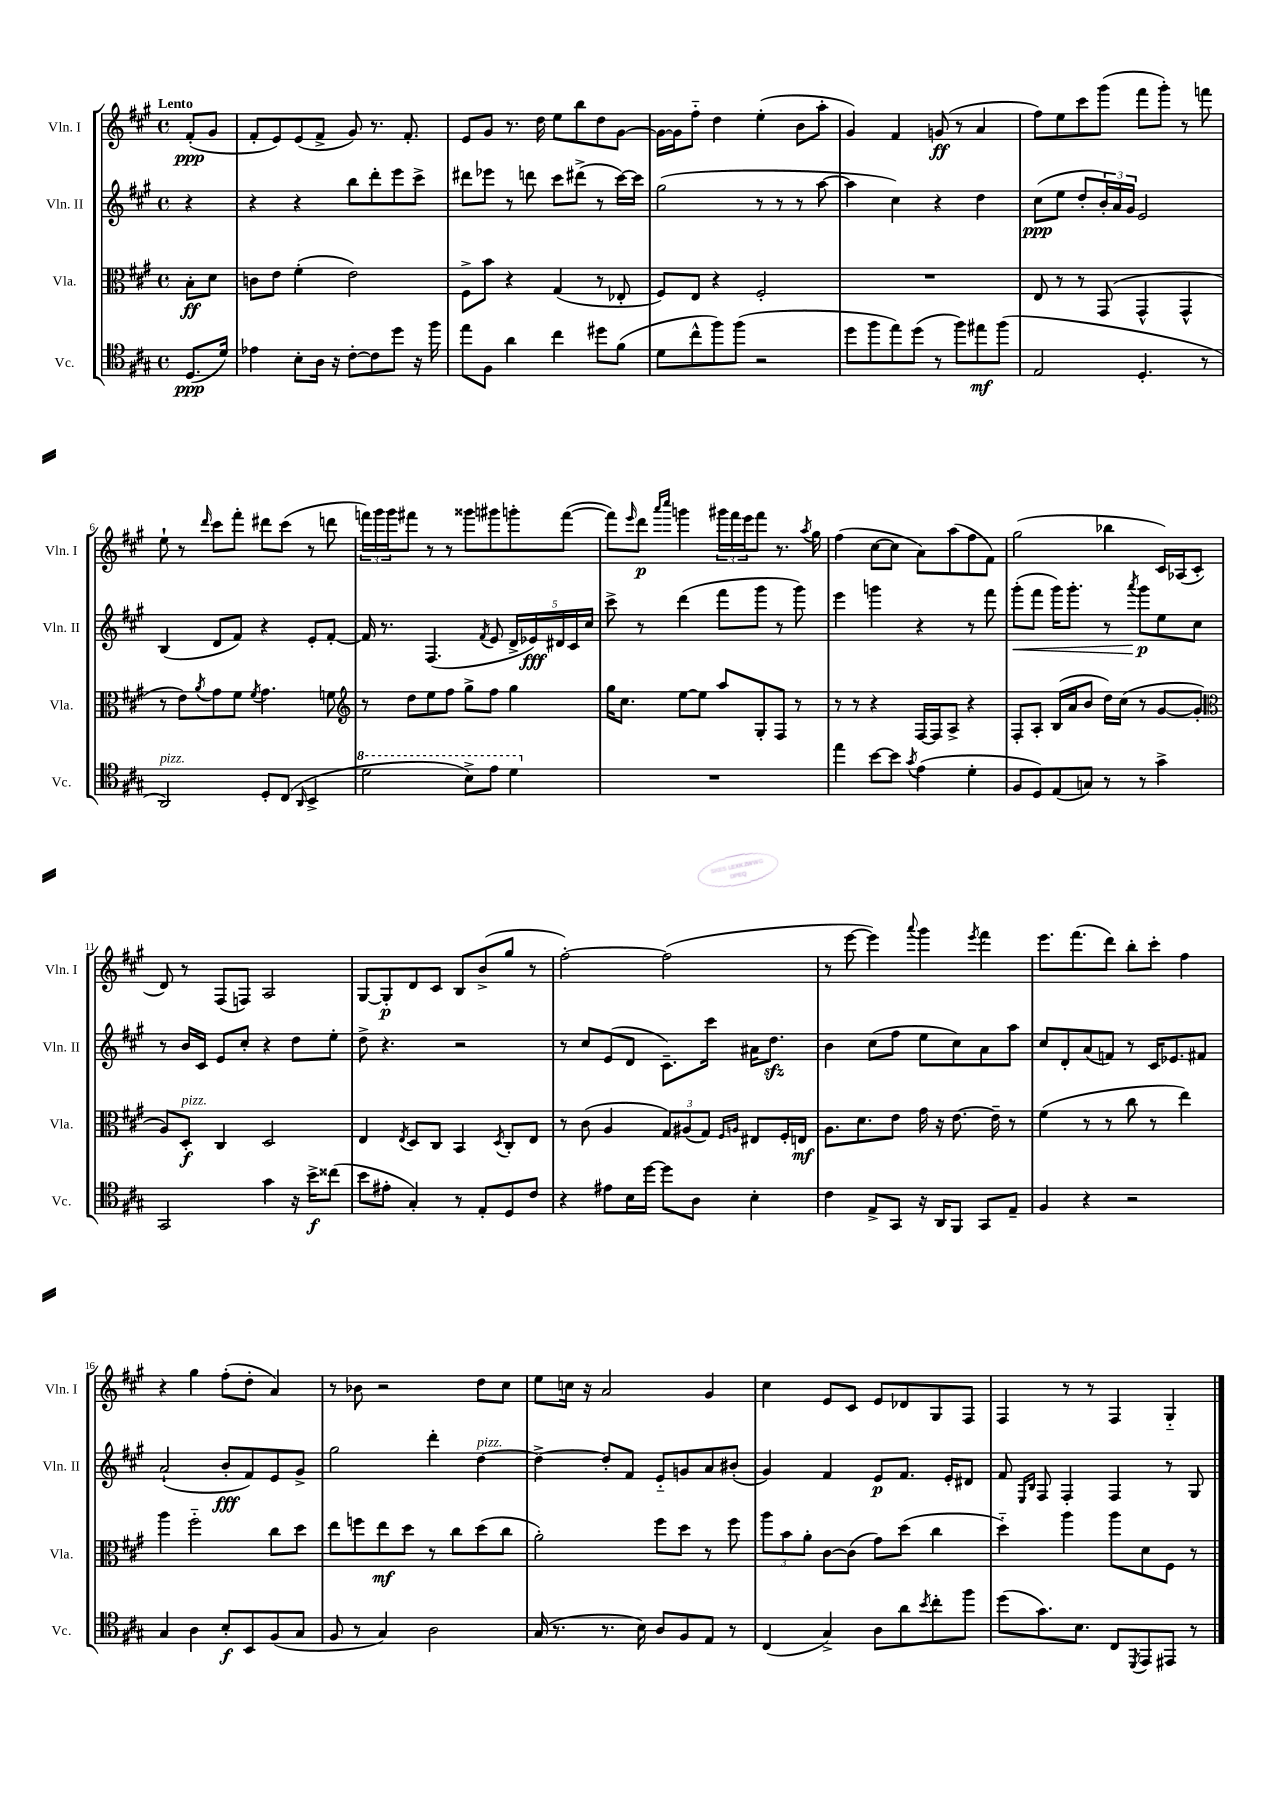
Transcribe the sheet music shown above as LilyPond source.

<<
\new StaffGroup <<
\new Staff = "s0" \with { instrumentName = "Vln. I" shortInstrumentName = "Vln. I" } {
    \clef treble \key a \major \defaultTimeSignature \time 4/4 \partial 4 \tempo "Lento"
    fis'8-.\ppp( gis'8 |
    fis'8-. e'8) e'8( fis'8-> gis'8) r8. fis'8.-. |
    e'8 gis'8 r8. d''16 e''8 b''8 d''8 gis'8~ |
    gis'16~ gis'16 fis''8-_ d''4 e''4-.( b'8 a''8-. |
    gis'4) fis'4 g'8\ff( r8 a'4 |
    fis''8) e''8 cis'''8 gis'''8( fis'''8 gis'''8-.) r8 f'''8 |
    e''8-! r8 \grace { d'''16 } cis'''8 fis'''8-. dis'''8 cis'''8( r8 d'''8 |
    \tuplet 3/2 { f'''16) gis'''16 gis'''16 } fis'''8 r8 r8 gisis'''8 gis'''8 g'''8-. fis'''8~( |
    fis'''8) \grace { e'''16 } d'''8\p \grace { a'''16 cis''''16 } g'''4 \tuplet 3/2 { gis'''16 fis'''16 e'''16 } fis'''8 r8. \acciaccatura { a''8 } gis''16 |
    fis''4( cis''8~ cis''8 a'8) a''8( fis''8 fis'8) |
    gis''2( bes''4 cis'16) aes16( cis'8-. |
    d'8) r8 fis8( f8) a2 |
    gis8~ gis8-.\p d'8 cis'8 b8 b'8->( gis''8 r8 |
    fis''2~-.) fis''2( |
    r8 e'''8~ e'''4) \appoggiatura { a'''8 } gis'''4 \acciaccatura { e'''8 } fis'''4 |
    e'''8. fis'''8.( d'''8) b''8-. cis'''8-. fis''4 |
    r4 gis''4 fis''8-.( d''8-. a'4) |
    r8 bes'8 r2 d''8 cis''8 |
    e''8 c''16 r16 a'2 gis'4 |
    cis''4 e'8 cis'8 e'8 des'8 gis8 fis8 |
    fis4 r8 r8 fis4 gis4-_ \bar "|." |
}
\new Staff = "s1" \with { instrumentName = "Vln. II" shortInstrumentName = "Vln. II" } {
    \clef treble \key a \major \defaultTimeSignature \time 4/4 \partial 4
    r4 |
    r4 r4 b''8 d'''8-. e'''8 cis'''8-> |
    dis'''8 ees'''8 r8 d'''8 cis'''8 dis'''8->( r8 cis'''16~) cis'''16 |
    gis''2( r8 r8 r8 a''8~ |
    a''4 cis''4) r4 d''4 |
    cis''8\ppp( e''8 d''8-. \tuplet 3/2 { b'16-.) a'16 gis'16 } e'2 |
    b4( d'8 fis'8) r4 e'8-. fis'8~-. |
    fis'16 r8. fis4.( \acciaccatura { fis'8 } e'8 \tuplet 5/4 { d'16-> ees'16\fff) dis'16 cis'16 cis''16 } |
    cis'''8-> r8 d'''4( fis'''8 gis'''8 r8 gis'''8) |
    e'''4 g'''4 r4 r8 fis'''8 |
    gis'''8-.\<( fis'''8 gis'''16) gis'''8.-. r8 \acciaccatura { a'''8 } gis'''8\p\! e''8 cis''8 |
    r8 b'16 cis'16 e'8 cis''8-. r4 d''8 e''8-. |
    d''8-> r4. r2 |
    r8 cis''8 e'8( d'8 cis'8.--) cis'''16 ais'16 d''8.\sfz |
    b'4 cis''8( fis''8 e''8 cis''8) a'8 a''8 |
    cis''8 d'8-. a'8( f'8) r8 cis'16 ees'8. fis'8 |
    a'2-!( b'8-.\fff fis'8) e'8 gis'8-> |
    gis''2 d'''4-. d''4~^\markup { \italic "pizz." } |
    d''4~-> d''8-. fis'8 e'8-_ g'8 a'8 bis'8-.( |
    gis'4) fis'4 e'8\p fis'8. e'16-. dis'8 |
    fis'8 \grace { e16 b16 } fis8 fis4-. fis4 r8 gis8 \bar "|." |
}
\new Staff = "s2" \with { instrumentName = "Vla." shortInstrumentName = "Vla." } {
    \clef alto \key a \major \defaultTimeSignature \time 4/4 \partial 4
    b8-.\ff d'8 |
    c'8 e'8 fis'4-.( e'2) |
    fis8-> b'8 r4 gis4( r8 ees8-. |
    fis8) e8 r4 fis2-. |
    R1 |
    e8 r8 r8 gis,8( gis,4-^ gis,4-^ |
    r8 e'8) \acciaccatura { a'8 } gis'8 fis'8 \acciaccatura { fis'8 } gis'4. f'8 |
    \clef treble r8 d''8 e''8 fis''8 gis''8-> fis''8 gis''4 |
    gis''16 cis''8. e''8~ e''8 a''8 gis8-. fis8 r8 |
    r8 r8 r4 fis16~ fis16 a8-> r4 |
    fis8-. a8-. b16( a'16 b'8 d''16) cis''16( r8 gis'8~ gis'8-. |
    \clef alto a8) d8-.\f^\markup { \italic "pizz." } cis4 d2 |
    e4 \acciaccatura { e8 } d8 cis8 b,4 \acciaccatura { d8 } cis8-. e8 |
    r8 cis'8( a4 \tuplet 3/2 { gis8) ais8( gis8) } \grace { fis16 a16 } eis8 fis16-. e16\mf |
    a8. d'8. e'8 gis'16 r16 e'8.~ e'16-- r8 |
    fis'4( r8 r8 cis''8 r8 e''4) |
    a''4 fis''2-_ cis''8 d''8 |
    e''8 f''8 e''8\mf d''8 r8 cis''8 d''8( cis''8 |
    a'2-.) fis''8 d''8 r8 fis''8 |
    \tuplet 3/2 { a''8 b'8 a'8-. } cis'8~ cis'8( gis'8) d''8( cis''4 |
    d''4-_) a''4 a''8 d'8 fis8 r8 \bar "|." |
}
\new Staff = "s3" \with { instrumentName = "Vc." shortInstrumentName = "Vc." } {
    \clef tenor \key a \major \defaultTimeSignature \time 4/4 \partial 4
    d8.\ppp( d'16) |
    ees'4 b8-. a16 r16 cis'8~-. cis'8 d''8 r16 fis''16 |
    e''8 fis8 a'4 cis''4 dis''8 fis'8( |
    d'8 cis''8-^ fis''8) fis''8( r2 |
    d''8 fis''8 e''8) d''8( r8 fis''8) eis''8\mf fis''8( |
    e2 d4.-. r8 |
    a,2^\markup { \italic "pizz." }) d8-. cis8( \grace { a,16 } b,4-> |
    \ottava #1 d''2 b'8->) e''8 d''4 \ottava #0 |
    R1 |
    e''4 b'8~ b'8 \acciaccatura { gis'8 } e'4( d'4-. |
    fis8 d8) e8( g8) r8 r8 gis'4-> |
    gis,2 gis'4 r16 b'16->\f cisis''8( |
    b'8 eis'8-. gis4-.) r8 e8-. d8 cis'8 |
    r4 eis'8 b16 d''16~ d''8 a8 b4-. |
    cis'4 e8-> gis,8 r16 a,16 fis,8 gis,8 e8-- |
    fis4 r4 r2 |
    gis4 a4 b8-.\f b,8 fis8( gis8 |
    fis8 r8 gis4) a2 |
    gis16( r8. r8. b16) a8 fis8 e8 r8 |
    cis4( gis4->) a8 a'8 \acciaccatura { b'8 } cis''8-. fis''8 |
    d''8( gis'8.) b8. cis8 \acciaccatura { d,8 } e,8 eis,8 r8 \bar "|." |
}
>>
>>
